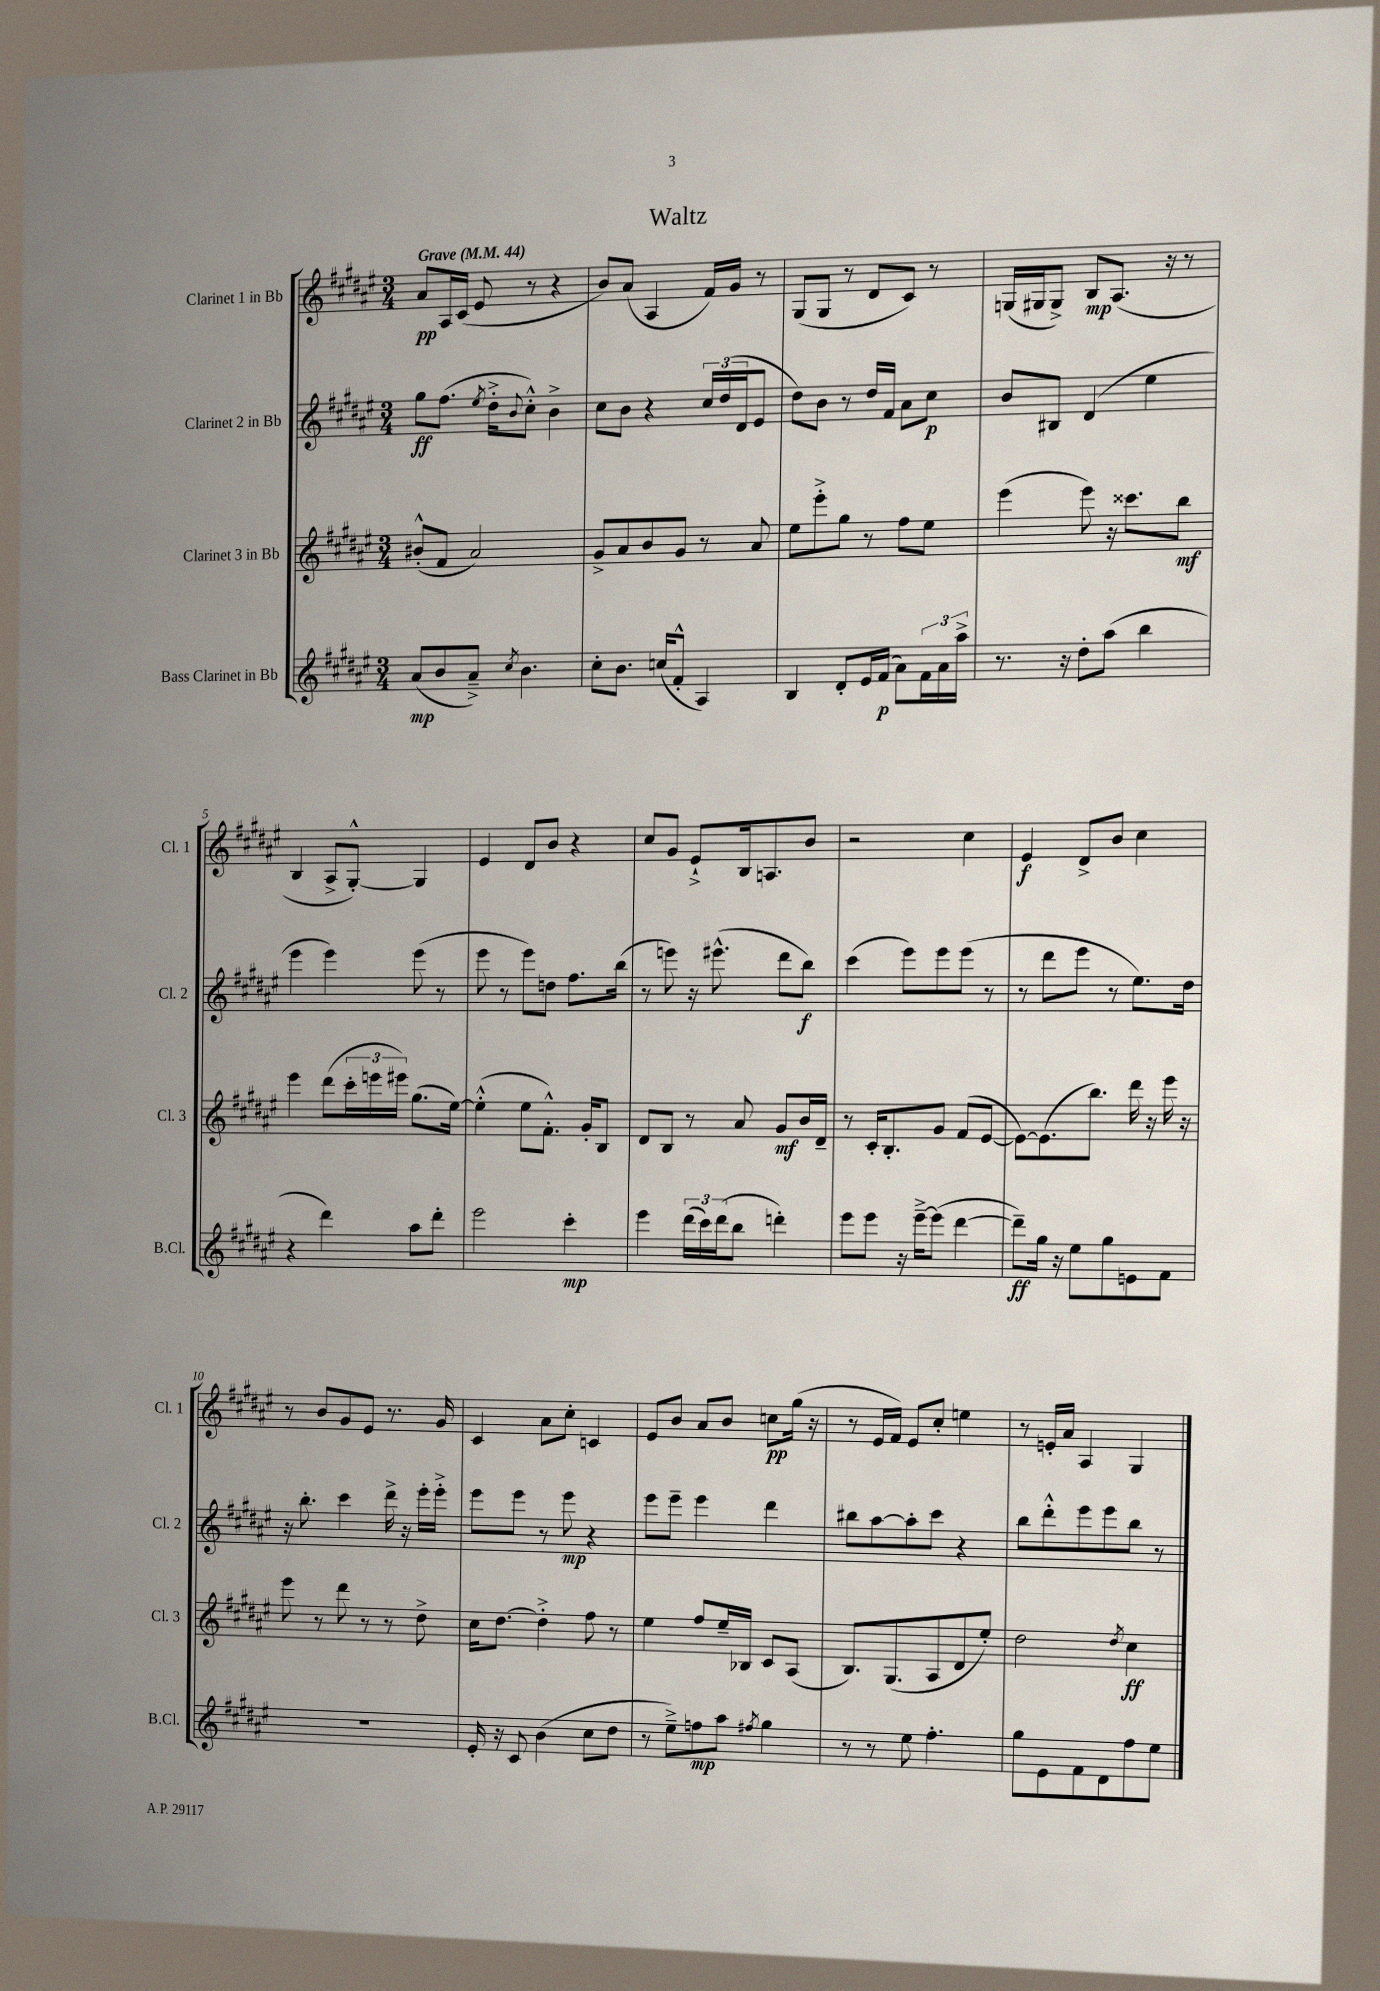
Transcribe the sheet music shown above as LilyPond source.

\header { title = "Waltz" }
<<
\new StaffGroup <<
\new Staff = "s0" \with { instrumentName = "Clarinet 1 in Bb" shortInstrumentName = "Cl. 1" } {
    \clef treble \key fis \major \numericTimeSignature \time 3/4 \tempo "Grave" 4 = 44
    ais'8\pp ais16 cis'16( eis'8 r8 r4 |
    b'8) ais'8( ais4 fis'16) gis'16 r8 |
    gis8( gis8 r8 dis'8 cis'8) r8 |
    g16( gis16 gis8->) b8\mp ais8.( r16 r8 |
    b4 ais8-> gis8~-.-^) gis4 |
    eis'4 dis'8 b'8 r4 |
    cis''8 gis'8 eis'8-!-> b16 a8. b'8 |
    r2 cis''4 |
    eis'4\f dis'8-> b'8 cis''4 |
    r8 b'8 gis'8 eis'8 r8. gis'16 |
    cis'4 ais'8 cis''8-. c'4 |
    eis'8 b'8 ais'8 b'8 c''8\pp gis''16( r16 |
    r8 eis'16 fis'16) eis'8 cis''8-. e''4 |
    r8 e'16-. ais'16 ais4 gis4 \bar "|." |
}
\new Staff = "s1" \with { instrumentName = "Clarinet 2 in Bb" shortInstrumentName = "Cl. 2" } {
    \clef treble \key fis \major \numericTimeSignature \time 3/4
    gis''8\ff fis''8.( \acciaccatura { eis''8 } dis''16-.-> \appoggiatura { b'8 } cis''8-.-^) b'4-> |
    cis''8 b'8 r4 \tuplet 3/2 { cis''16 dis''16( dis'16 } eis'8 |
    dis''8) b'8 r8 dis''16 fis'16 ais'8 cis''8\p |
    b'8 bis8 dis'4( eis''4 |
    eis'''4 eis'''4) eis'''8( r8 |
    eis'''8 r8 eis'''8) d''8 fis''8. b''16( |
    r8 e'''8) r16 eis'''8.-^( dis'''8 b''8\f) |
    cis'''4( eis'''8) eis'''8 eis'''8( r8 |
    r8 dis'''8 eis'''8 r8 eis''8.) dis''16 |
    r16 b''8.-. cis'''4 dis'''16-> r16 eis'''16-. eis'''16-.-> |
    eis'''8 eis'''8 r8 eis'''8\mp r4 |
    eis'''8 eis'''8-- eis'''4 dis'''4 |
    bis''8 ais''8~ ais''8-. cis'''8 r4 |
    b''8 dis'''8-.-^ eis'''8 eis'''8 b''8 r8 \bar "|." |
}
\new Staff = "s2" \with { instrumentName = "Clarinet 3 in Bb" shortInstrumentName = "Cl. 3" } {
    \clef treble \key fis \major \numericTimeSignature \time 3/4
    bis'8-.-^( fis'8 ais'2) |
    gis'8-> ais'8 b'8 gis'8 r8 ais'8 |
    eis''8 eis'''8-.-> gis''8 r8 fis''8 eis''8 |
    eis'''4( eis'''8) r16 cisis'''8. b''8\mf |
    eis'''4 dis'''8( \tuplet 3/2 { cis'''16-. e'''16 eis'''16) } gis''8.( eis''16~) |
    eis''4-.-^( eis''8 fis'8.-.-^) gis'16-. b8 |
    dis'8 b8 r8 ais'8 gis'8\mf b'16 dis'16-- |
    r8 cis'16-. b8.-. gis'8 fis'8( eis'8~ |
    eis'8~) eis'8.( b''8.) dis'''16 r16 eis'''16 r16 |
    eis'''8 r8 dis'''8 r8 r8 dis''8-> |
    cis''16 dis''8.~ dis''4-.-> fis''8 r8 |
    eis''4 fis''8 eis''16-- bes16 cis'8 ais8( |
    b8.) gis8.( ais8 dis'8 eis''8-.) |
    dis''2 \acciaccatura { dis''8 } cis''4\ff \bar "|." |
}
\new Staff = "s3" \with { instrumentName = "Bass Clarinet in Bb" shortInstrumentName = "B.Cl." } {
    \clef treble \key fis \major \numericTimeSignature \time 3/4
    ais'8\mp( b'8 ais'8--->) \acciaccatura { cis''8 } b'4. |
    cis''8-. b'8. c''16( fis'8-.-^ ais4) |
    b4 dis'8-. eis'16 fis'16\p( ais'8) \tuplet 3/2 { fis'16 ais'16 ais''16-> } |
    r8. r16 dis''8-. ais''8( b''4 |
    r4 dis'''4) ais''8 dis'''8-. |
    eis'''2 cis'''4-.\mp |
    eis'''4 \tuplet 3/2 { dis'''16( cis'''16) dis'''16( } b''8 d'''4-.) |
    eis'''8 eis'''8 r16 eis'''16~---> eis'''8( dis'''4~ |
    dis'''8--\ff) gis''16 r16 eis''8 gis''8 e'8 fis'8 |
    R2. |
    eis'16-. r16 cis'8 b'4( cis''8 dis''8 |
    r8 eis''8--->) f''8\mp ais''8 \acciaccatura { fis''8 } gis''4 |
    r8 r8 eis''8 fis''4.-. |
    gis''8 eis'8 fis'8 dis'8 fis''8 eis''8 \bar "|." |
}
>>
>>
